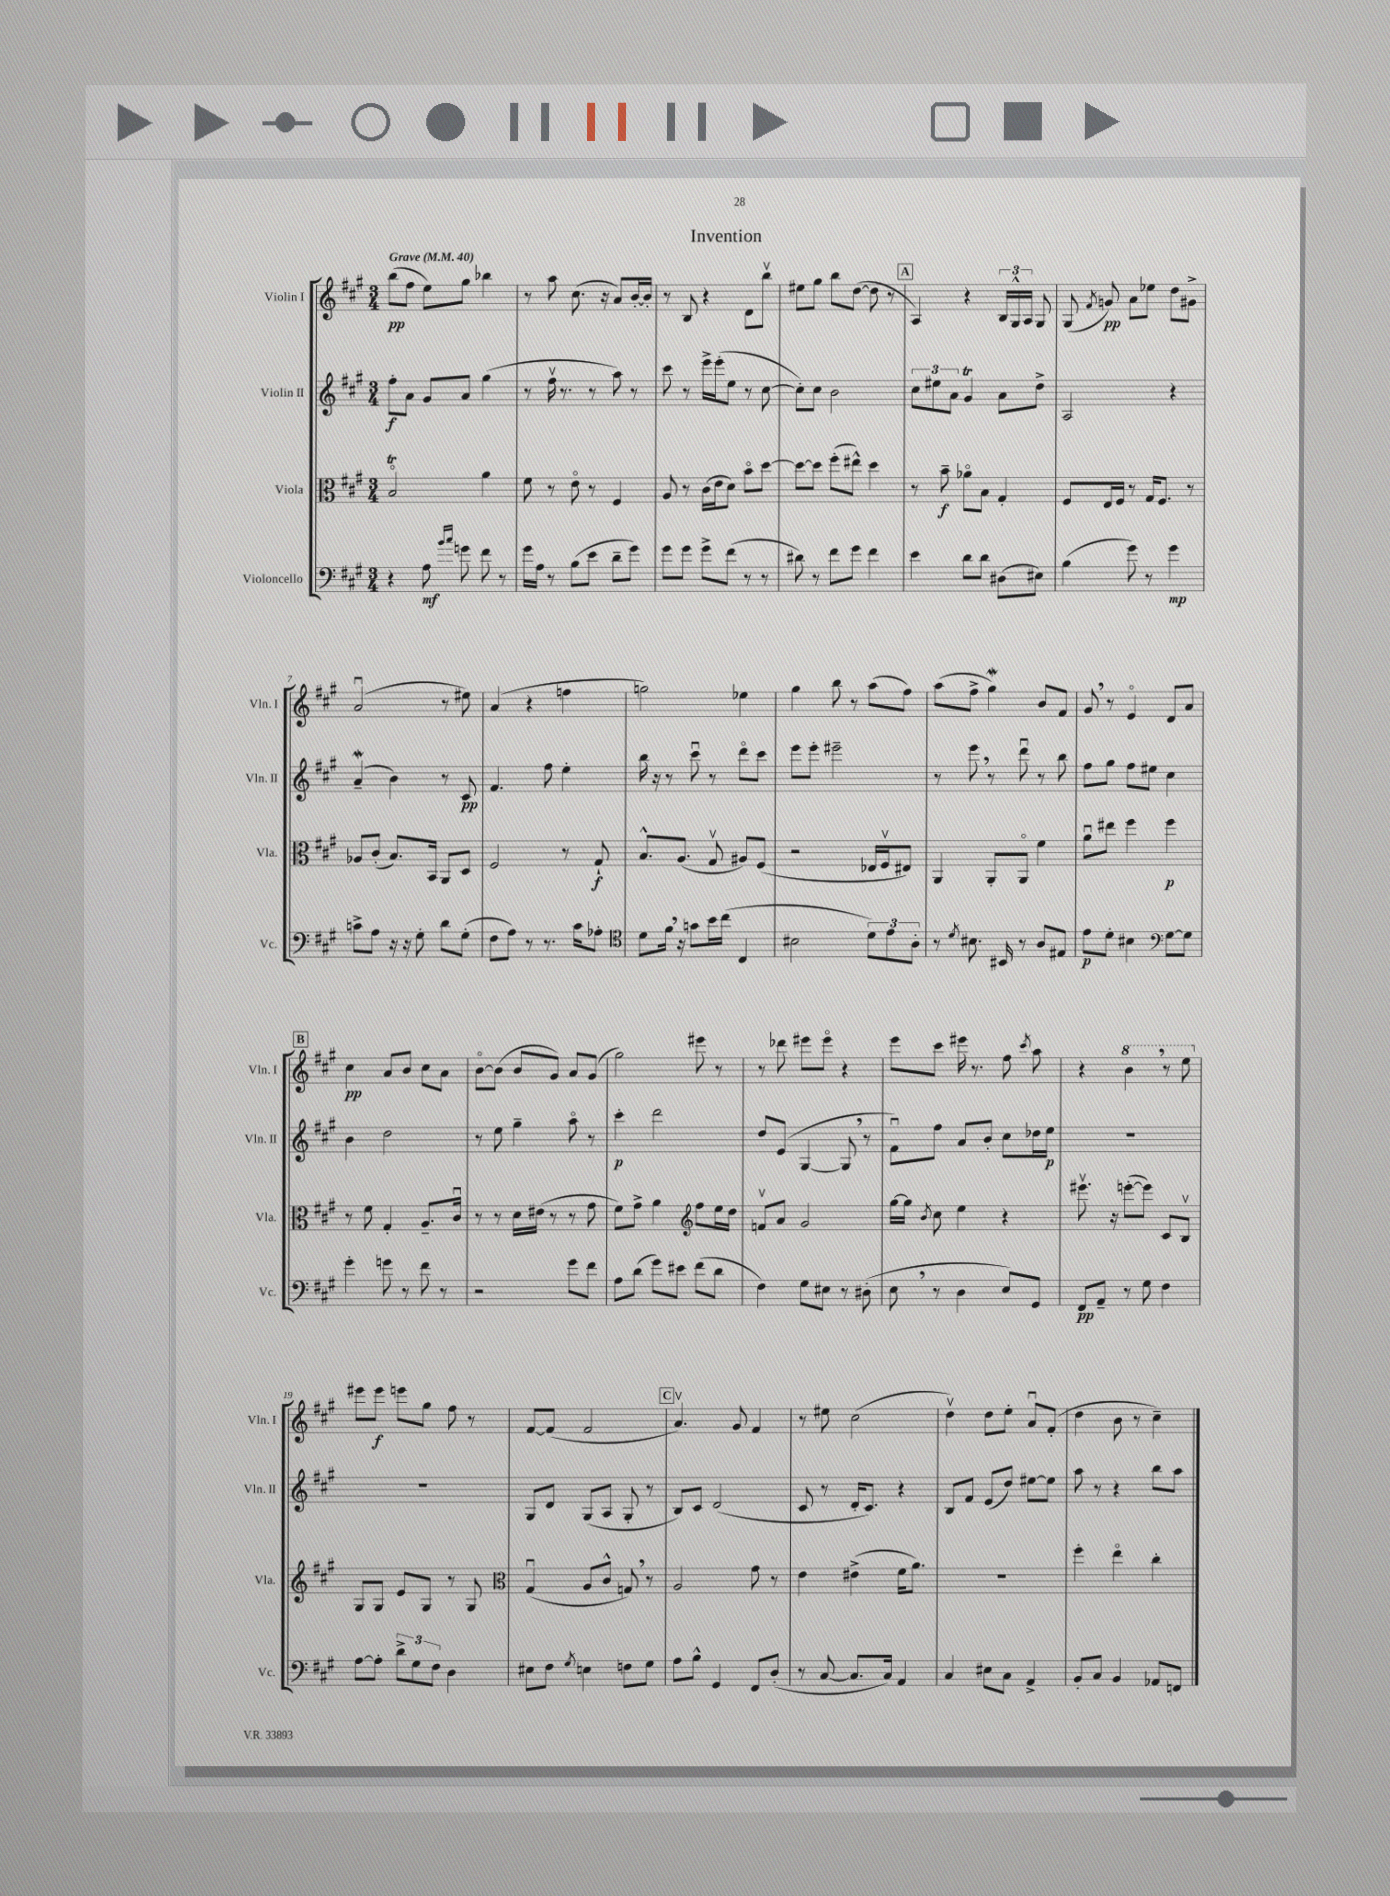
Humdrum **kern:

**kern	**kern	**kern	**kern
*staff4	*staff3	*staff2	*staff1
*clefF4	*clefC3	*clefG2	*clefG2
*k[f#c#g#]	*k[f#c#g#]	*k[f#c#g#]	*k[f#c#g#]
*M3/4	*M3/4	*M3/4	*M3/4
*MM40	*MM40	*MM40	*MM40
4r	2Bo	8ff#'	(8bb
.	.	8a	8ff#
8A	.	8g#	8ee)
16qqb	.	.	.
16qqcc#	.	.	.
8g	.	8a	8gg#
8f#	4a	(4gg#	4bb-
8r	.	.	.
=	=	=	=
16g#	8f#	8r	8r
16A	.	.	.
8r	8r	16ff#v	8aa
.	.	8.r	.
(8B	8eo	.	(8.cc#
8e	8r	8r	.
.	.	.	16r
8d~	4F#	8aa)	8a)
8g#)	.	8r	[16b'
.	.	.	16b']
=	=	=	=
8g#	8A	8ccc#	8r
8g#	8r	8r	8B
8g#^	(16c#	16eee^	4r
.	16e	(16eee'	.
(8f#	8d)	8ee	.
8r	8bo	8r	8d
8r	[8dd	[8cc#	8bbv
=	=	=	=
8d#)	8dd_	8cc#'])	8ee#
8r	8dd]	8cc#	8gg#
8f#	(8ff#'	2b	8bb
8g#	8ee#^^)	.	([8dd
4f#	4dd	.	8dd]
.	.	.	8r
=	=	=	=
4e	8r	12cc#	4A)
.	.	12ee#	.
.	8b~	.	.
.	.	12a	.
8d	8a-o	4g#	4r
8d	8B	.	.
(8D#	4G#'	8a	24B
.	.	.	24G#^^
.	.	.	24A
8E#)	.	8dd^	8G#
=	=	=	=
(4B	8F#	2A	(8G#
.	.	.	8qf#
.	16E	.	8g)
.	16F#	.	.
8g#)	8r	.	8a
8r	16G#	.	8ee-
.	8.F#	.	.
4g#	.	4r	8dd
.	8r	.	8g#^
=	=	=	=
8c^	8A-	(4a~	(2au
8A	(8c#'	.	.
16r	8.B)	4b)	.
16r	.	.	.
8G#'	.	.	.
.	16BB	.	.
8d	8AA	8r	8r
(8G#'	8D	8c#	8ee#)
=	=	=	=
8F#	2F#	4.f#	(4a
8A)	.	.	.
8r	.	.	4r
8.r	.	8ff#	.
.	8r	4ee'	4ff
16c#	.	.	.
8A-'	8G#`	.	.
=	=	=	=
*clefC4	*	*	*
8d	8.B^^	16bb	2gg)
.	.	16r	.
16f#	.	8r	.
16r	(8.A	.	.
8g	.	8ccc#u	.
16b	8G#v	8r	.
(16cc#	.	.	.
4C#	8A#)	8dddo	4ee-
.	(8F#	8ccc#	.
=	=	=	=
2B#	2r	8eee	4gg#
.	.	8eee'	.
.	.	2eee#~	8bb
.	.	.	8r
12d)	16E-	.	(8aa
.	16F#v	.	.
12e	.	.	.
.	8E#)	.	8ff#)
12A'	.	.	.
=	=	=	=
8r	4AA	8r	(8aa
8qd	.	.	.
8.B#	.	8eee	8ff#^
.	8AA'	8r	4gg#)
16BB#	.	.	.
8r	8AAo	8dddu	.
8A	4f#	8r	8b
8E#	.	8bb	8f#
=	=	=	=
8e	8au	8ff#	8g#
8d'	8ee#	8gg#	8r
4B#	4ff#	8ff#	4eo
.	.	8ee#	.
*clefF4	*	*	*
[8G#	4ff#	4cc#	8d
8G#]	.	.	8a
=	=	=	=
4g#'	8r	4b	4cc#
.	8f#	.	.
8g	4G#'	2dd	8a
8r	.	.	8b
8f#	8.A~	.	8cc#
8r	.	.	8a
.	16c#u	.	.
=	=	=	=
2r	8r	8r	[8bo
.	8r	8ee	(8b]
.	16d	4gg#~	8b
.	(16e#	.	.
.	8r	.	8g#)
8g#	8r	8aao	8a
8f#	8g#	8r	(8g#
=	=	=	=
8A	8f#)	4ccc#'	2gg#)
(8d	8g#^	.	.
8g#)	4a	2ddd	.
8e#	.	.	.
*	*clefG2	*	*
(8f#	8ff#	.	8eee#
8d	16ee	.	8r
.	16dd	.	.
=	=	=	=
4F#)	8fv	8dd	8r
.	8a	(8e	8ddd-
8G#	2g#	[4G#	8eee#
8E#	.	.	8eee#o
8r	.	8G#]	4r
(8D#'	.	8r	.
=	=	=	=
8E	[16gg#	8f#u)	8eee
.	16gg#]	.	.
.	8qb	.	.
8r	8cc#	8ff#	8ccc#
4D	4ee	8a	16eee#
.	.	.	8.r
.	.	8b'	.
8E)	4r	8cc#	8ff#
.	.	.	8qccc#
8GG#	.	16dd-	8aa
.	.	16ee	.
=	=	=	=
8FF#	8.eee#v	2.r	4r
8AA~	.	.	.
.	16r	.	.
8r	([8eee'	.	4bb
8G#	8eee])	.	.
4F#	8c#	.	8r
.	8Bv	.	8eee
=	=	=	=
[8A	8G#	2.r	8eee#
8A']	8G#	.	8eee#
12d^	8e	.	8eee
12G#	.	.	.
.	8G#	.	8gg#
12F#	.	.	.
4D	8r	.	8ff#
.	8G#	.	8r
=	=	=	=
*	*clefC3	*	*
8E#	(4G#u	8G#	[8f#
8F#	.	8d	(8f#]
8qG#	.	.	.
4E	8A	(8G#	2f#
.	8c#^^	8A	.
8F	8G)	8G#'	.
8G#	8r	8r	.
=	=	=	=
8A	2A	8B)	4.av)
8B^^	.	8c#	.
4GG#	.	(2d	.
.	.	.	8g#
8FF#	8g#	.	4f#
(8D'	8r	.	.
=	=	=	=
8r	4e	8c#	8r
[8C#	.	8r	8ee#
8.C#]	(4e#^	16d'	(2cc#
.	.	8.c#)	.
16C#)	.	.	.
4AA	16f#	4r	.
.	8.a)	.	.
=	=	=	=
4C#	2.r	8B	4ddv)
.	.	8f#	.
8E#	.	(8e	8dd
8C#	.	8dd)	8ee'
4AA^	.	[8ee#	8au
.	.	8ee#]	(8f#'
=	=	=	=
8BB'	4ff#'	8aa	4dd
8C#	.	8r	.
4BB	4eeo	4r	8b
.	.	.	8r
8AA-	4cc#'	8bb	4cc#~)
8FF	.	8aa	.
==	==	==	==
*-	*-	*-	*-
